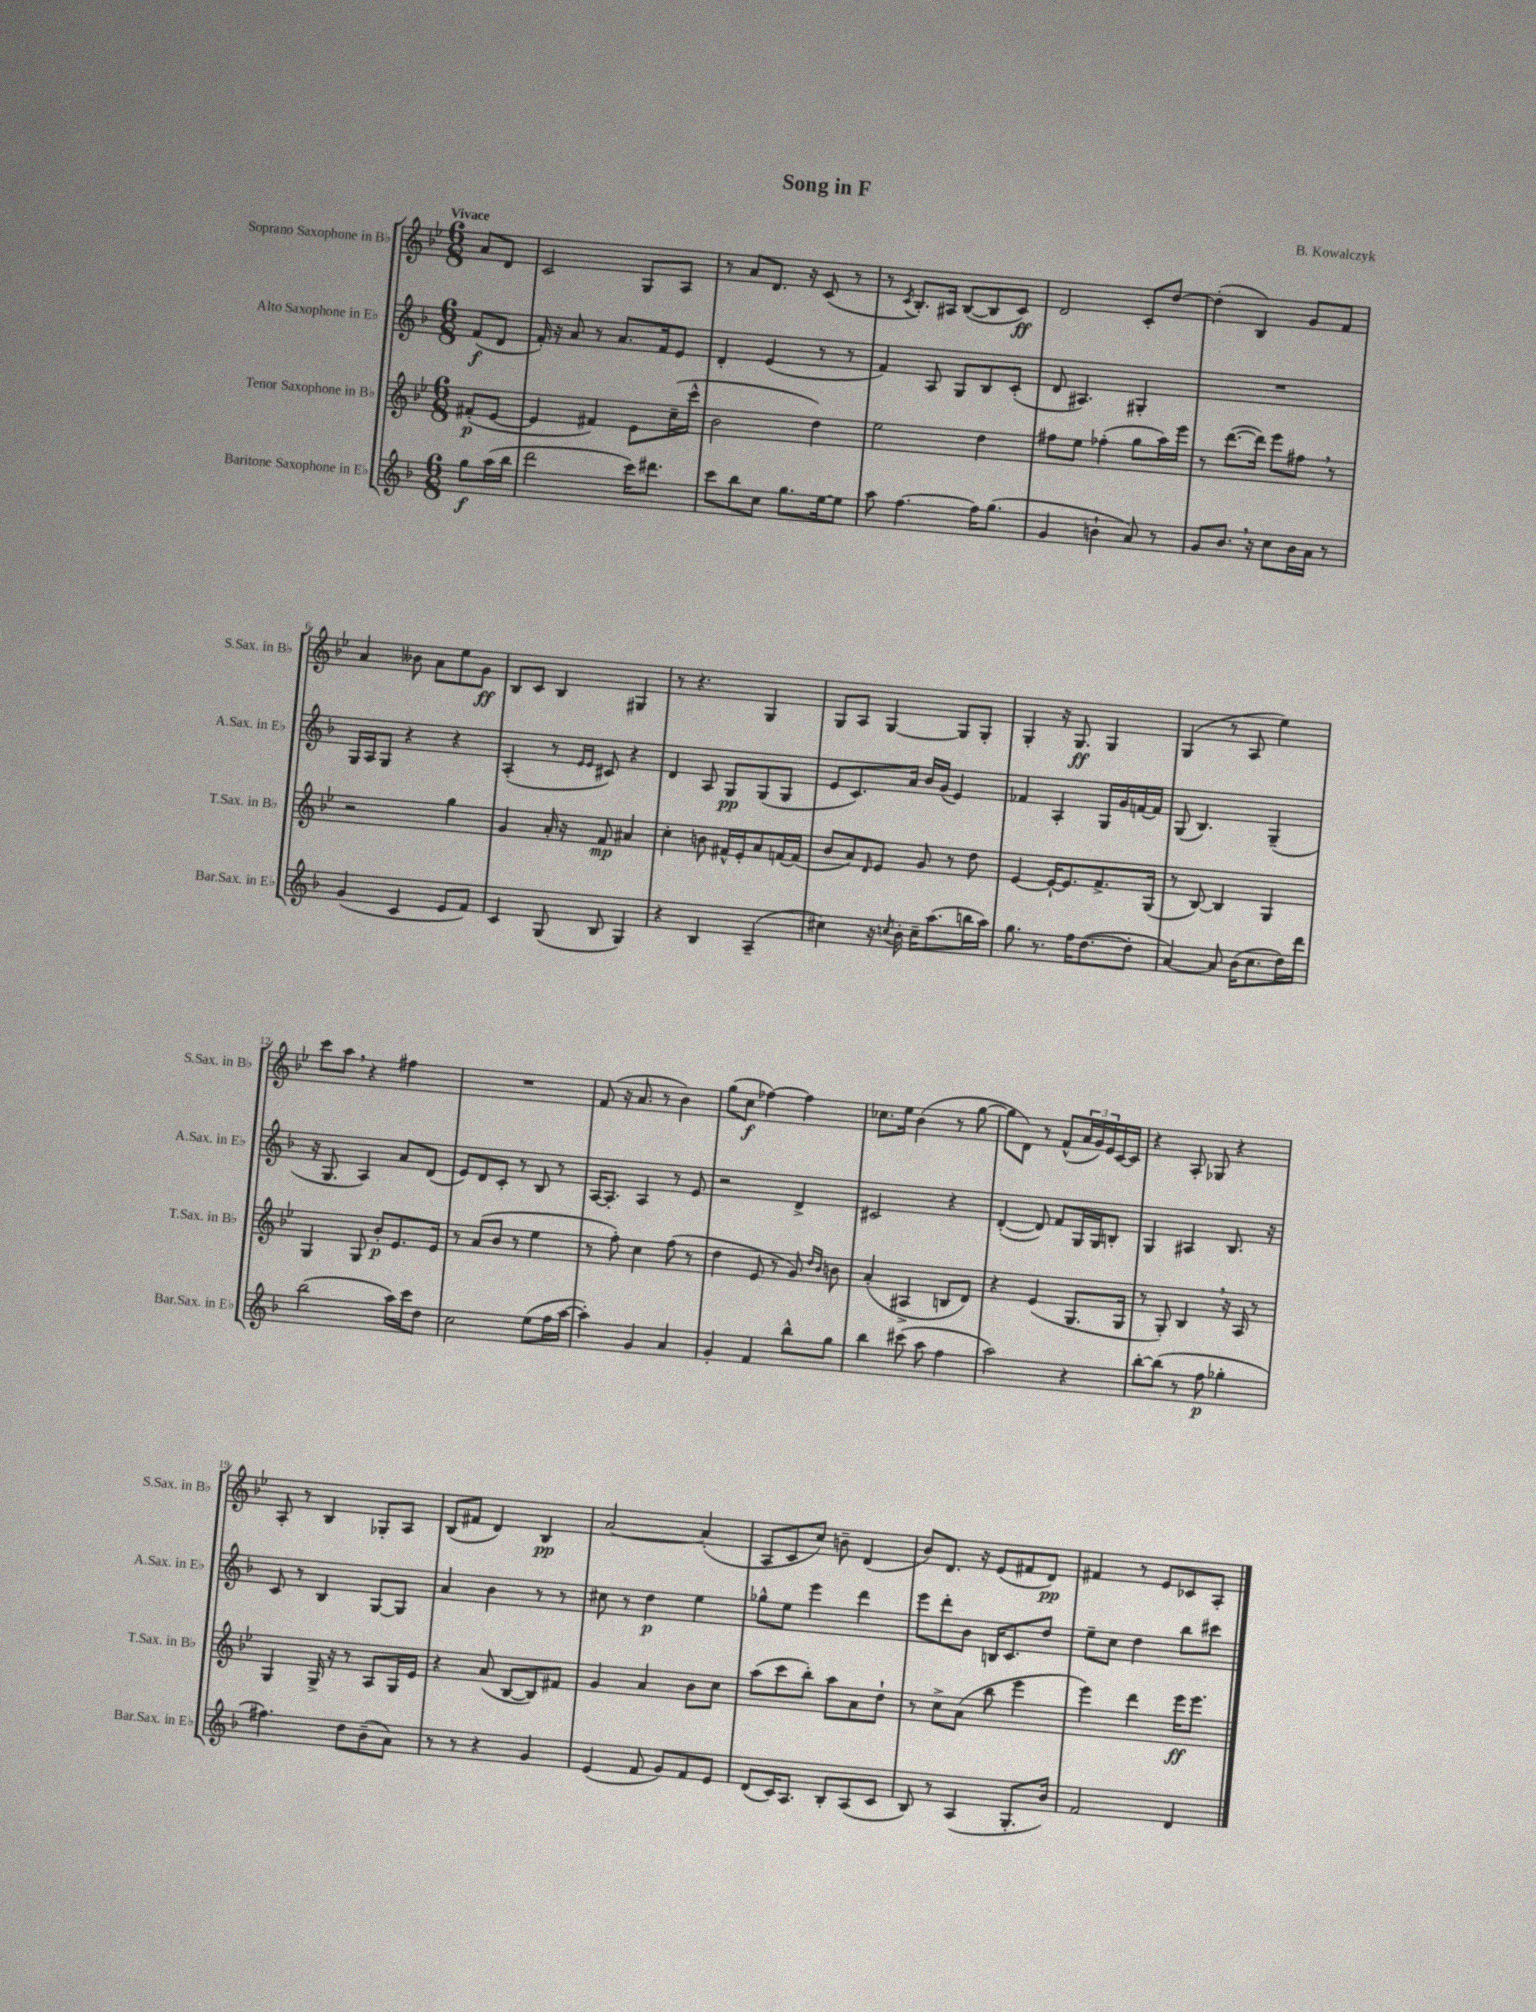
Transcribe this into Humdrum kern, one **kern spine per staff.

**kern	**kern	**kern	**kern
*staff4	*staff3	*staff2	*staff1
*clefG2	*clefG2	*clefG2	*clefG2
*k[b-]	*k[b-e-]	*k[b-]	*k[b-e-]
*M6/8	*M6/8	*M6/8	*M6/8
8gg\L	(8f#'/L	(8f/L	8a/L
(16aa\L	[8e-/J	8d/J	8d/J
16bb-\JJ	.	.	.
=	=	=	=
2ddd\	4e-/]	16f'/)	2c/
.	.	16r	.
.	.	8a/	.
.	4f#/)	8r	.
.	.	8.a/L	.
16ccc\LK)	8e-\L	.	8G/L
8.ddd#\J	.	16f/k	.
.	(16cc~\L	8e/J	8A/J
.	16ccc^^\JJ	.	.
=	=	=	=
8ccc\L	2b-\	4d'/	8r
8bb-\	.	.	8a/L
8cc\J	.	(4e/	8.d/J
8.gg\L	.	.	.
.	.	.	16r
.	4dd\)	8r	(8c/
[16ee\k	.	.	.
8ee\]J	.	8r	8r
=	=	=	=
8aa\	2ee-\	4f/)	8r
.	.	.	8qc/
[4.ff\	.	.	8.B-'/L)
.	.	8A/	.
.	.	.	16A#/Jk
.	.	8G/L	([8B-/L
16ff\]LK	4dd\	8B-/	8B-/]
(8.gg\J	.	.	.
.	.	(8c'/J	8c/J)
=	=	=	=
4g/	8ff#\L	8d/	2d/
.	8ee-\J	4.A#/)	.
4b`\	(4ff-'\	.	.
8a/)	8gg\L	4G#'/	8c'/L
8r	16aa\L)	.	[8dd/J
.	16eee-\JJ	.	.
=	=	=	=
8g/L	8r	2.r	(4dd'\]
8.b-/J	([8.ddd\L	.	.
.	.	.	4B-/)
16r	16ddd\]Jk)	.	.
8cc\L	8eee-\L	.	.
16b-\L	8ff#\J	.	8g/L
16a\JJ	.	.	.
8r	8r	.	8f/J
=	=	=	=
(4g/	2r	16G/LL	4a/
.	.	16A/J	.
.	.	8G/J	.
4c/	.	4r	8b--\
.	.	.	8a\L
8e/L	4gg\	4r	8ee-\
8f/J)	.	.	8g\J
=	=	=	=
4c/	4g/	(4A'/	8B-/L
.	.	.	8c/J
(8G/	16a'/	8r	4B-/
.	16r	.	.
.	.	16qqe/LL	.
.	.	16qqe/JJ	.
8B-/	8f/	8c#/)	.
4G/)	4a#/	4r	4G#/
=	=	=	=
4r	4cc'\	4d/	8r
.	.	.	4.r
4B-/	8b\	8A/	.
.	16f#^^/LL	8G/L	.
.	16e-'/J	.	.
(4A~/	8a/	(8G/	4G/
.	[16f/L	8G/J	.
.	(16f/]JJ	.	.
=	=	=	=
4cc#\)	8b-/L	8e/L	8G/L
.	8a/)	8.c/)	8A/J
.	16qqd/	.	.
16r	8e-/J	.	[4G/
8qcc/	.	.	.
16b-'\	.	16a/Jk	.
16cc~\LK	8g/	16b-/LL	.
(8.aa\	.	(16g/JJ	.
.	8r	4e/)	8G/]L
16bb\L	8dd\	.	8G'/J
16aa\JJ)	.	.	.
=	=	=	=
8.gg\	[4e-/	4f-/	4G'/
8.r	.	.	.
.	16e-`/_LK	4A'/	16r
.	8.e-/]	.	8.G/
16ff\LK	.	.	.
([8.dd\	.	.	.
.	8.f^/	16G/LL	4G/
.	.	16g/	.
8dd'\]J	.	[16f/	.
.	(16G/Jk	16f/]JJ	.
=	=	=	=
[4a/)	8r	(8G/	(4G/
.	[8B-/)	4.B-/)	.
8a/]	4B-/]	.	8r
(16b-\LK	.	.	8A/
8.cc\	.	.	.
.	4G/	(4G~/	4ee-\)
16dd\L)	.	.	.
16ddd\JJ	.	.	.
=	=	=	=
(2bb-\	4G/	16r	8ccc\L
.	.	8.G/	.
.	.	.	8aa\J
.	8G/	4A/)	4r
.	8b-'/L	.	.
16aa\LL)	8.e-/	8a/L	4ff#\
16ccc\J	.	.	.
8dd\J	.	(8d/J	.
.	16e-/Jk	.	.
=	=	=	=
2cc\	8r	8e/L)	2.r
.	(8a/L	8d/	.
.	8b-/J	8c'/J	.
.	8r	8r	.
(8ee\L	4ee-\	8B-/	.
16ff\L	.	8r	.
[16aa\JJ	.	.	.
=	=	=	=
4aa'\])	8r	[16A/LK	(8f/
.	.	8.A'/]J	.
.	8ff'\)	.	16r
.	.	.	8.a/
4g/	4cc\	4A/	.
.	.	.	8r
4a/	(8ff\	8r	4b-\)
.	8r	8e/	.
=	=	=	=
4g'/	4dd\	2r	(8gg\L
.	.	.	8cc\J
4f/	8e-/	.	[4ff-\)
.	8r	.	.
8bb-^^\L	8g/)	4d^/	4ff-\]
.	16qqdd/LL	.	.
.	16qqb-/JJ	.	.
8gg\J	8b\	.	.
=	=	=	=
4bb-\	(4a'/	2c#/	8.cc-\L
.	.	.	16ee-\Jk
(8ccc#\	4A#^/	.	(4b-\
8aa\	.	.	.
4ff\	8B/L	4r	8r
.	8d/J)	.	[8gg\
=	=	=	=
2aa\)	4r	([4d'/	8gg\]L
.	.	.	8d\J)
.	(4e-/	8d/])	8r
.	.	8f/L	(8f^^/L
4r	8.G/L	16G/L	24a/L
.	.	.	24g/)
.	.	16G/J	.
.	.	.	24e-/
.	.	8B'/J	[16c/
.	16G/Jk	.	16c/]JJ
=	=	=	=
[8bb-'\L	8r	4G/	4r
(8bb-\]J	8G'/)	.	.
8r	4B-/	4A#/	8A'/
8ff\	.	.	8G-/
4gg-'\	16r	8.B-/	4r
.	16A/	.	.
.	8r	.	.
.	.	16r	.
=	=	=	=
4.ff#\)	4G/	8c/	8A'/
.	.	8r	8r
.	16G^/	4B-/	4B-/
.	16r	.	.
8dd\L	8r	.	.
(8b-~\	8A/L	[8G/L	8G-'/L
8a\J)	16G/L	8G/]J	8A/J
.	16e-/JJ	.	.
=	=	=	=
8r	4r	4a/	(8B-/L
8r	.	.	8f#/J
4r	(8a/	4b-\	4d/)
.	[8B-/L	.	.
4g/	8B-/])	8r	4B-/
.	8f#/J	8r	.
=	=	=	=
(4e/	4g/	8cc#\	[2a/
.	.	8r	.
8f/	4a/	4dd\	.
8g/L)	.	.	.
8f/	8b-\L	4ee\	(4a'/]
8e/J	8cc\J	.	.
=	=	=	=
(8d/L	(8aa\L	8gg-^^\L	8A/L
16c/K)	8ccc\	8ee\J	8c/
8.A/J	.	.	.
.	8bb-'\J)	4eee\	8cc/J)
8B-'/L	8aa\L	.	8b~\
(8A/	8a\	4ddd\	(4d/
8c/J	8dd`\J	.	.
=	=	=	=
8B-/)	8r	8eee\L	8b-/L)
8r	8cc^\L	8ddd'\	8.d/J
(4A/	(8a\J	8b-\J	.
.	.	.	16r
.	8bb-\	16B/LK	(8e-/L
.	.	8.c/	.
8.G'/L	4eee-\	.	8f#/
.	.	8dd/J	8d/J)
16b-/Jk)	.	.	.
=	=	=	=
2f/	4eee-\)	8ee~\L	4f#/
.	.	8cc\J	.
.	4ddd\	4dd\	8r
.	.	.	8e-/L
4d/	16eee-\LK	8bb-\L	8c-/
.	8.eee-\J	.	.
.	.	8ccc#\J	8A'/J
==	==	==	==
*-	*-	*-	*-
